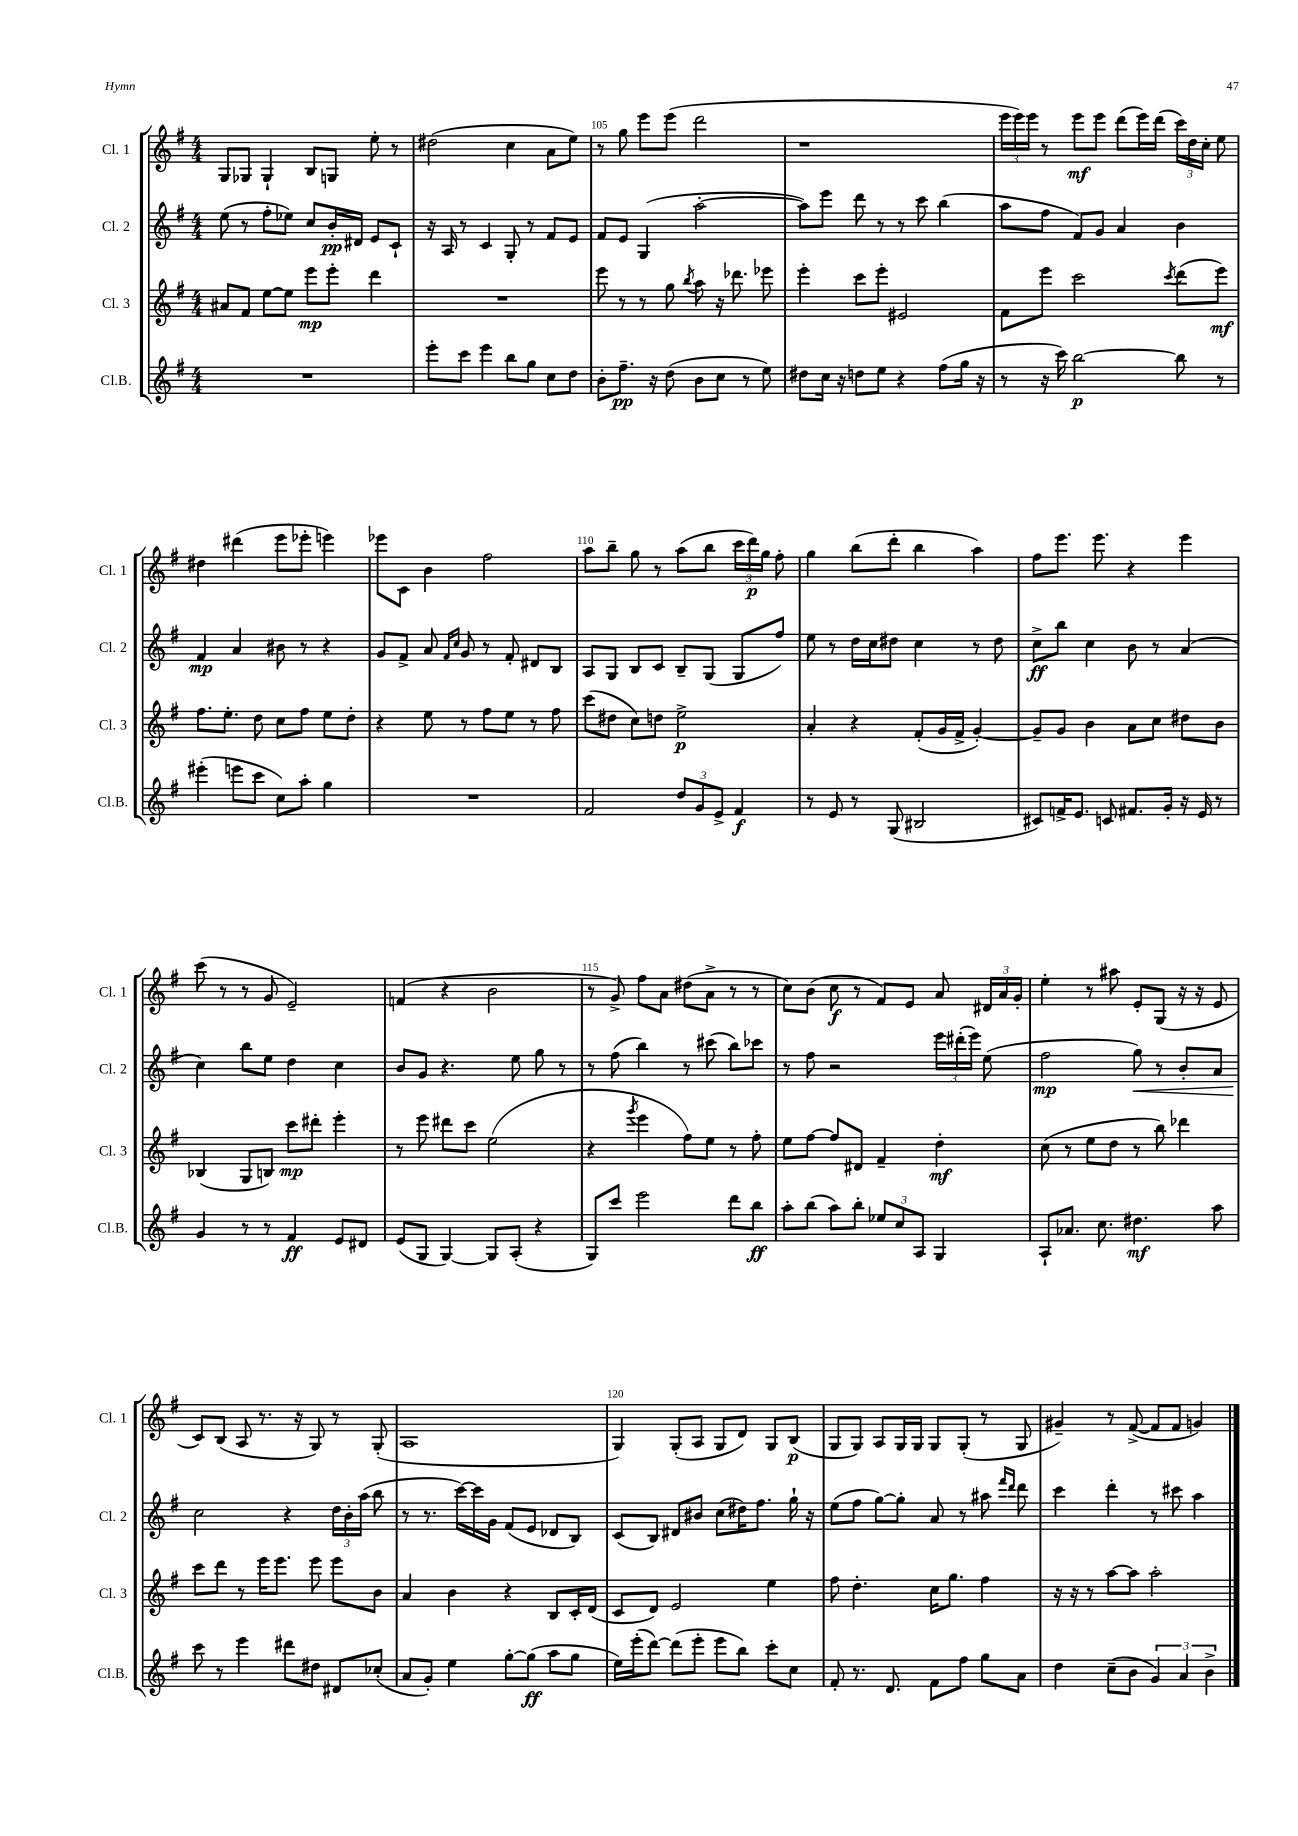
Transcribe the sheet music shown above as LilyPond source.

<<
\new StaffGroup <<
\new Staff = "s0" \with { instrumentName = "Cl. 1" shortInstrumentName = "Cl. 1" } {
    \clef treble \key g \major \numericTimeSignature \time 4/4
    \autoBeamOff g8[ ges8] ges4-! b8[ g8] e''8-. r8 |
    dis''2( c''4 a'8[ e''8]) |
    r8 g''8 e'''8[ e'''8]( d'''2 |
    r1 |
    \tuplet 3/2 { e'''16[ e'''16) e'''16] } r8 e'''8[\mf e'''8] d'''8[( e'''16) d'''16]( \tuplet 3/2 { c'''16[) d''16 c''16]-. } e''8 |
    dis''4 dis'''4( e'''8[ ees'''8]-. e'''4) |
    ees'''8[ c'8] b'4 fis''2 |
    a''8[ b''8]-- g''8 r8 a''8[( b''8] \tuplet 3/2 { c'''16[ d'''16\p) g''16] } fis''8-. |
    g''4 b''8[( d'''8]-. b''4 a''4) |
    fis''8[ e'''8.] e'''8. r4 e'''4 |
    c'''8( r8 r8 g'8 e'2--) |
    f'4( r4 b'2 |
    r8 g'8->) fis''8[ a'8] dis''8[( a'8]-> r8 r8 |
    c''8[) b'8]( c''8\f r8 fis'8[) e'8] a'8 \tuplet 3/2 { dis'16[ a'16 g'16]-. } |
    e''4-. r8 ais''8 e'8[-. g8]( r16 r16 e'8 |
    c'8[) b8]( a8 r8. r16 g8) r8 g8-.( |
    a1 |
    g4) g8[-.( a8] g8[ d'8]) g8[ b8]\p( |
    g8[ g8]) a8[ g16 g16] g8[ g8]-.( r8 g8 |
    gis'4--) r8 fis'8~->( fis'8[ fis'8] g'4) \bar "|." |
}
\new Staff = "s1" \with { instrumentName = "Cl. 2" shortInstrumentName = "Cl. 2" } {
    \clef treble \key g \major \numericTimeSignature \time 4/4
    \autoBeamOff e''8( r8 fis''8[-. ees''8]) c''8[ b'16-.\pp dis'16] e'8[ c'8]-! |
    r16 a16 r8 c'4 g8-. r8 fis'8[ e'8] |
    fis'8[ e'8] g4( a''2~-. |
    a''8[) e'''8] d'''8 r8 r8 c'''8 b''4( |
    a''8[ fis''8] fis'8[) g'8] a'4 b'4 |
    fis'4\mp a'4 bis'8 r8 r4 |
    g'8[ fis'8]-> a'8 \grace { fis'16[ c''16] } g'8 r8 fis'8-. dis'8[ b8] |
    a8[ g8] b8[ c'8] b8[-- g8]( g8[ fis''8]) |
    e''8 r8 d''16[ c''16 dis''8] c''4 r8 dis''8 |
    c''8[->\ff b''8] c''4 b'8 r8 a'4( |
    c''4) b''8[ e''8] d''4 c''4 |
    b'8[ g'8] r4. e''8 g''8 r8 |
    r8 fis''8( b''4) r8 cis'''8( b''8[) ces'''8] |
    r8 fis''8 r2 \tuplet 3/2 { e'''16[ dis'''16-.( e'''16]) } e''8( |
    fis''2\mp g''8\<) r8 b'8[-. a'8] |
    c''2\! r4 \tuplet 3/2 { d''16[ b'16-. a''16]( } b''8 |
    r8 r8. c'''16[~) c'''16 g'16] fis'8[( e'8] des'8[ b8]) |
    c'8[( b8]) dis'8[ bis'8] c''8[( dis''16) fis''8.] g''16-! r16 |
    e''8[( fis''8] g''8[~) g''8]-. a'8 r8 ais''8 \grace { fis'''16[ d'''16] } d'''8 |
    c'''4 d'''4-. r8 cis'''8 a''4 \bar "|." |
}
\new Staff = "s2" \with { instrumentName = "Cl. 3" shortInstrumentName = "Cl. 3" } {
    \clef treble \key g \major \numericTimeSignature \time 4/4
    \autoBeamOff ais'8[ fis'8] e''8[~ e''8] e'''8[\mp e'''8]-. d'''4 |
    R1 |
    e'''8 r8 r8 g''8 \acciaccatura { b''8 } a''8 r16 des'''8. ees'''8 |
    e'''4-. c'''8[ e'''8]-. eis'2 |
    fis'8[ e'''8] c'''2 \acciaccatura { c'''8 } d'''8[( e'''8]\mf) |
    fis''8.[ e''8.]-. d''8 c''8[ fis''8] e''8[ d''8]-. |
    r4 e''8 r8 fis''8[ e''8] r8 fis''8 |
    c'''8[( dis''8] c''8[) d''8] e''2->\p |
    a'4-. r4 fis'8[-.( g'16 fis'16]-> g'4~-.) |
    g'8[-- g'8] b'4 a'8[ c''8] dis''8[ b'8] |
    bes4( g8[ b8]) c'''8[\mp dis'''8]-. e'''4-. |
    r8 e'''8 dis'''8[ c'''8] e''2( |
    r4 \acciaccatura { g'''8 } e'''4 fis''8[) e''8] r8 fis''8-. |
    e''8[ fis''8]~ fis''8[ dis'8] fis'4-- d''4-.\mf |
    c''8( r8 e''8[ d''8] r8 b''8) des'''4 |
    c'''8[ d'''8] r8 e'''16[ e'''8.] e'''8 e'''8[ b'8] |
    a'4 b'4 r4 b8[ c'16-. d'16]( |
    c'8[ d'8]) e'2 e''4 |
    fis''8 d''4.-. c''16[ g''8.] fis''4 |
    r16 r16 r8 a''8[~ a''8] a''2-. \bar "|." |
}
\new Staff = "s3" \with { instrumentName = "Cl.B." shortInstrumentName = "Cl.B." } {
    \clef treble \key g \major \numericTimeSignature \time 4/4
    \autoBeamOff R1 |
    e'''8[-. c'''8] e'''4 b''8[ g''8] c''8[ d''8] |
    b'8[-. fis''8.]--\pp r16 d''8( b'8[ c''8] r8 e''8) |
    dis''8[ c''16] r16 d''8[ e''8] r4 fis''8[( g''16] r16 |
    r8 r16 c'''16) b''2~\p b''8 r8 |
    eis'''4-.( e'''8[ c'''8] c''8[) a''8]-. g''4 |
    R1 |
    fis'2 \tuplet 3/2 { d''8[ g'8 e'8]-> } fis'4\f |
    r8 e'8 r8 g8( bis2 |
    cis'8[) f'16-> e'8.] c'8 fis'8.[ g'16]-. r16 e'16 r8 |
    g'4 r8 r8 fis'4\ff e'8[ dis'8] |
    e'8[( g8] g4~) g8[ a8]-.( r4 |
    g8[) c'''8] e'''2 d'''8[ b''8]\ff |
    a''8[-. b''8]( a''8[) b''8]-. \tuplet 3/2 { ees''8[ c''8 a8] } g4 |
    a8[-! aes'8.] c''8. dis''4.\mf a''8 |
    c'''8 r8 e'''4 dis'''8[ dis''8] dis'8[ ces''8]-.( |
    a'8[ g'8]-.) e''4 g''8[~-. g''8]\ff( a''8[ g''8] |
    e''16[) e'''16-.( d'''8]~) d'''8[( e'''8]-. e'''8[ b''8]) c'''8[-. c''8] |
    fis'8-. r8. d'8. fis'8[ fis''8] g''8[ a'8] |
    d''4 c''8[--( b'8] \tuplet 3/2 { g'4) a'4 b'4-> } \bar "|." |
}
>>
>>
\layout { \context { \Score currentBarNumber = #103 \override BarNumber.break-visibility = ##(#f #t #t) barNumberVisibility = #(every-nth-bar-number-visible 5) } }
